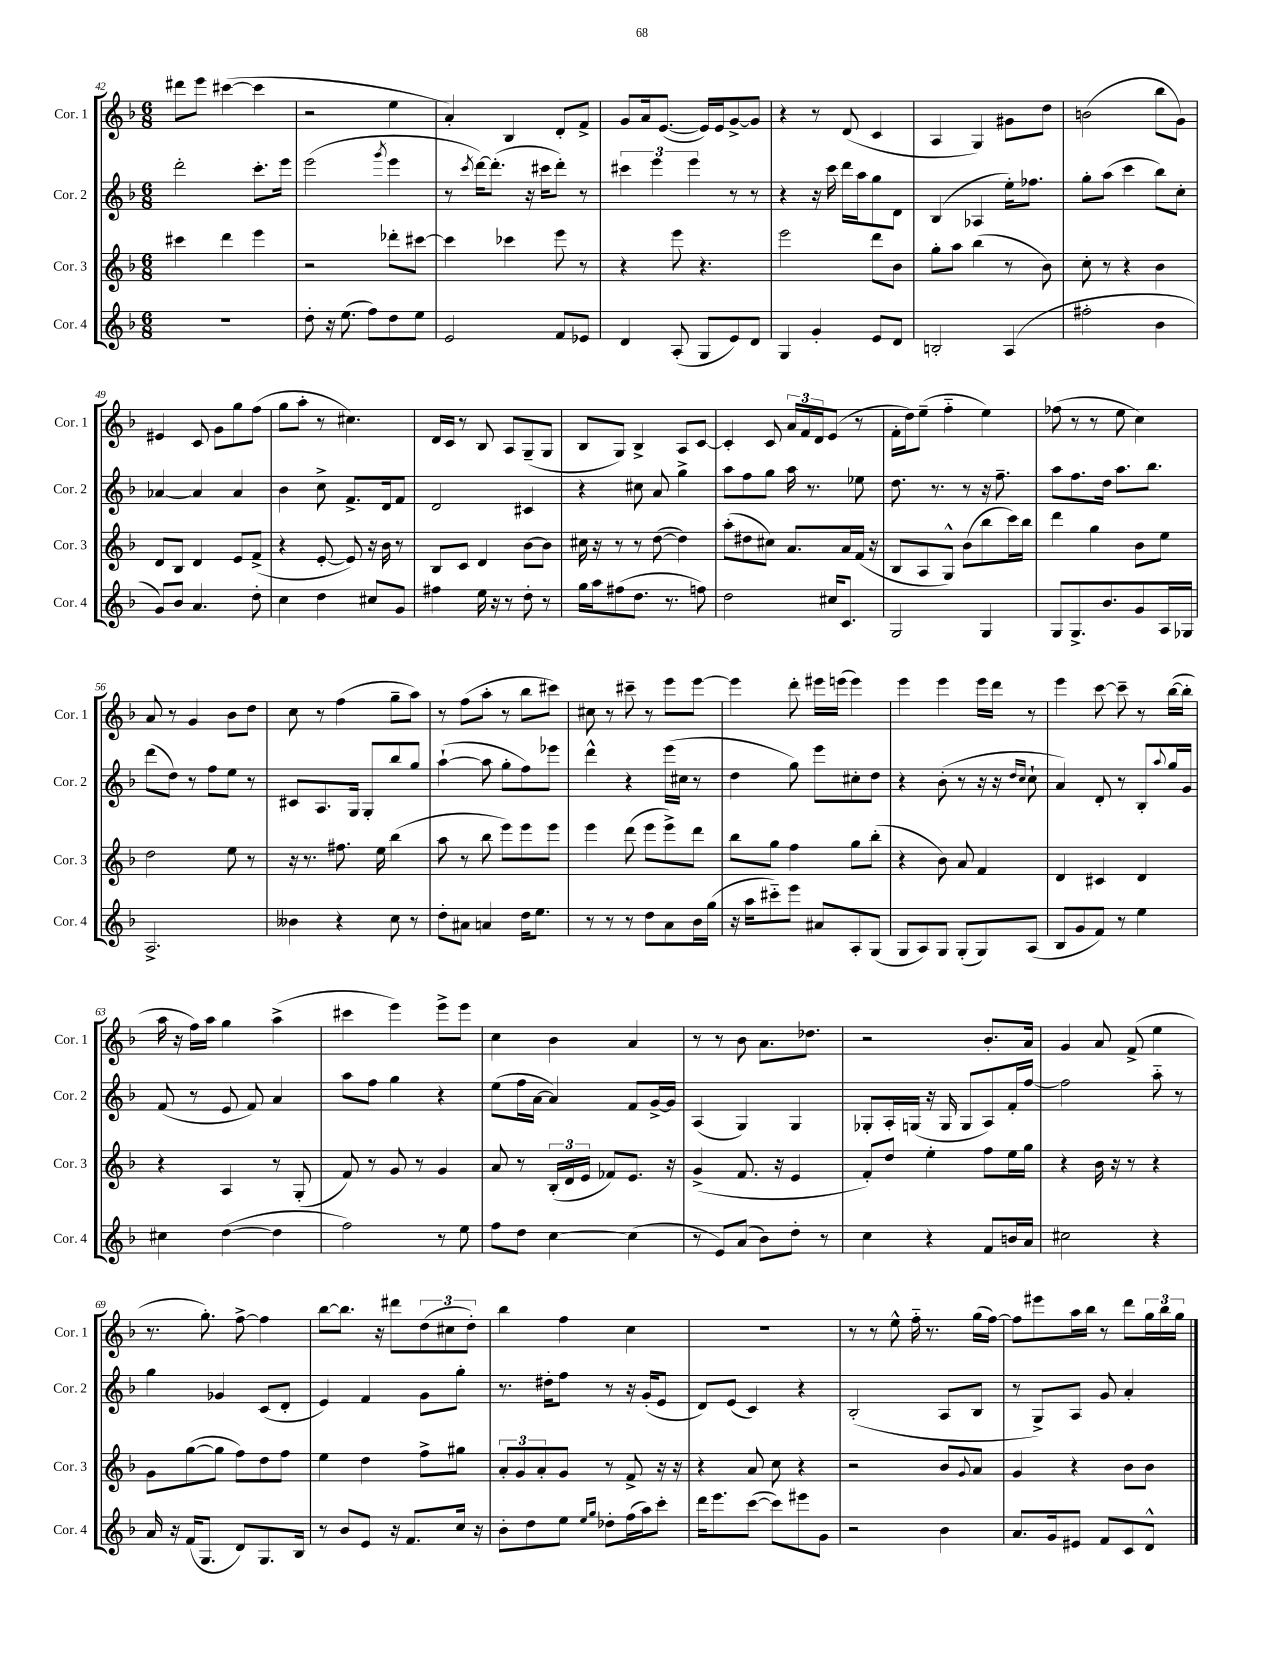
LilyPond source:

<<
\new StaffGroup <<
\new Staff = "s0" \with { instrumentName = "Cor. 1" shortInstrumentName = "Cor. 1" } {
    \clef treble \key f \major \numericTimeSignature \time 6/8
    dis'''8 e'''8 cis'''4~( cis'''4 |
    r2 e''4 |
    a'4-.) bes4 d'8-. f'8-> |
    g'8 a'16 e'8.~( e'16) e'16 g'8~-> g'8 |
    r4 r8 d'8( c'4 |
    a4 g4) gis'8 d''8 |
    b'2( bes''8 g'8) |
    eis'4 c'8 g'8 g''8 f''8( |
    g''8 a''8-. r8 cis''4.) |
    d'16 c'16 r8 bes8 a8 g8--( g8 |
    bes8 g8) bes4-> a8 c'8~ |
    c'4-. c'8 \tuplet 3/2 { a'16 f'16 d'16 } e'8( r8 |
    f'16-. d''16) e''8--( f''4-_ e''4) |
    fes''8( r8 r8 e''8 c''4) |
    a'8 r8 g'4 bes'8 d''8 |
    c''8 r8 f''4( g''8-- a''8) |
    r8 f''8( a''8-. r8 bes''8 cis'''8) |
    cis''8 r8 cis'''8-- r8 e'''8 e'''8~ |
    e'''4 d'''8-. eis'''16 e'''16( e'''4) |
    e'''4 e'''4 e'''16 d'''16 r8 |
    e'''4 c'''8~ c'''8-- r8 bes''16~( bes''16-. |
    a''16 r16 f''16) a''16 g''4 a''4->( |
    cis'''4 e'''4) e'''8-> e'''8 |
    c''4 bes'4 a'4 |
    r8 r8 bes'8 a'8. des''8. |
    r2 bes'8.-. a'16 |
    g'4 a'8 f'8->( e''4 |
    r8. g''8.-.) f''8~-> f''4 |
    bes''8~ bes''8. r16 dis'''8 \tuplet 3/2 { d''8( cis''8 d''8-.) } |
    bes''4 f''4 c''4 |
    R2. |
    r8 r8 e''8-^ f''16-_ r8. g''16( f''16~) |
    f''8 eis'''8 a''16 bes''16 r8 d'''8 \tuplet 3/2 { g''16 bes''16 g''16 } \bar "|." |
}
\new Staff = "s1" \with { instrumentName = "Cor. 2" shortInstrumentName = "Cor. 2" } {
    \clef treble \key f \major \numericTimeSignature \time 6/8
    d'''2-. c'''8.-. e'''16 |
    e'''2( \acciaccatura { g'''8 } e'''4 |
    r8 \acciaccatura { c'''8 } d'''16~) d'''8.-.( r16 cis'''16 d'''8-.) r8 |
    \tuplet 3/2 { cis'''4 e'''4 e'''4 } r8 r8 |
    r4 r16 c'''16 d'''16 a''16 g''8 d'8 |
    bes4( aes4 e''16-.) fes''8. |
    g''8-. a''8( c'''4 bes''8) c''8-. |
    aes'4~ aes'4 aes'4 |
    bes'4 c''8-> f'8.-> d'16 f'8 |
    d'2 cis'4 |
    r4 cis''8 a'8 g''4-> |
    a''8 f''8 g''8 a''16 r8. ees''8 |
    d''8. r8. r8 r16 f''8.-- |
    a''8 f''8. d''16 a''8. bes''8. |
    d'''8( d''8) r8 f''8 e''8 r8 |
    cis'8 a8. g16 g8-. bes''8 g''8 |
    a''4~-!( a''8 g''8-. f''8) ees'''8 |
    d'''4-^ r4 e'''16( cis''16 r8 |
    d''4 g''8) e'''8 cis''8-. d''8 |
    r4 bes'8-.( r8 r16 r16 \grace { d''16 c''16 } c''8-! |
    a'4) d'8-. r8 bes8-. \appoggiatura { a''8 } g''16 g'16 |
    f'8( r8 e'8 f'8) a'4 |
    a''8 f''8 g''4 r4 |
    e''8( f''16 a'16~ a'4) f'8 g'16~-> g'16 |
    a4( g4) g4 |
    ges8-. a16-. g16( r16 g16 g8 a8) f'16-. f''16~ |
    f''2 a''8-_ r8 |
    g''4 ges'4 c'8( d'8-. |
    e'4) f'4 g'8 g''8-. |
    r8. dis''16-. f''8 r8 r16 g'16-.( e'8 |
    d'8) e'8( c'4) r4 |
    bes2-.( a8 bes8 |
    r8 g8->) a8 g'8 a'4-. \bar "|." |
}
\new Staff = "s2" \with { instrumentName = "Cor. 3" shortInstrumentName = "Cor. 3" } {
    \clef treble \key f \major \numericTimeSignature \time 6/8
    cis'''4 d'''4 e'''4 |
    r2 des'''8-. cis'''8~ |
    cis'''4 ces'''4 e'''8 r8 |
    r4 e'''8 r4. |
    e'''2 d'''8 bes'8 |
    g''8-. a''8 bes''4( r8 bes'8) |
    c''8-. r8 r4 bes'4 |
    d'8 bes8 d'4 e'8 f'8->( |
    r4 e'8~-. e'8) r16 bes'16 r8 |
    bes8 c'8 d'4 bes'8~ bes'8 |
    cis''16 r16 r8 r8 d''8~( d''4) |
    a''8-.( dis''8 cis''8) a'8. a'16 f'16( r16 |
    bes8 a8 g8-^) bes'8( bes''8 c'''16) bes''16 |
    d'''4 g''4 bes'8 e''8 |
    d''2 e''8 r8 |
    r16 r8. fis''8. e''16 bes''4( |
    a''8 r8 bes''8 e'''8) e'''8 e'''8 |
    e'''4 d'''8( e'''8 e'''8->) d'''8 |
    bes''8 g''8 f''4 g''8 bes''8-.( |
    r4 bes'8) a'8 f'4 |
    d'4 cis'4 d'4 |
    r4 a4 r8 g8-.( |
    f'8) r8 g'8 r8 g'4 |
    a'8 r8 \tuplet 3/2 { bes16-.( d'16 e'16 } fes'8) e'8. r16 |
    g'4->( f'8. r16 e'4 |
    f'8-.) d''8 e''4-. f''8 e''16 g''16 |
    r4 bes'16 r16 r8 r4 |
    g'8 g''8~( g''8 f''8) d''8 f''8 |
    e''4 d''4 f''8-> gis''8 |
    \tuplet 3/2 { a'8-. g'8 a'8-. } g'8 r8 f'8-> r16 r16 |
    r4 a'8 c''8 r4 |
    r2 bes'8 \appoggiatura { g'8 } a'8 |
    g'4 r4 bes'8 bes'8 \bar "|." |
}
\new Staff = "s3" \with { instrumentName = "Cor. 4" shortInstrumentName = "Cor. 4" } {
    \clef treble \key f \major \numericTimeSignature \time 6/8
    R2. |
    d''8-. r16 e''8.( f''8) d''8 e''8 |
    e'2 f'8 ees'8 |
    d'4 a8-.( g8 e'8) d'8 |
    g4 g'4-. e'8 d'8 |
    b2-. a4( |
    fis''2-. bes'4 |
    g'8) bes'8 a'4. d''8-. |
    c''4 d''4 cis''8 g'8 |
    fis''4 e''16 r16 r8 d''8-. r8 |
    g''16 a''16 fis''8( d''8. r8. f''8) |
    d''2 cis''16 c'8. |
    g2 g4 |
    g8 g8.-> bes'8. g'8 a16 ges16 |
    a2.-> |
    beses'4 r4 c''8 r8 |
    d''8-. ais'8 a'4 d''16 e''8. |
    r8 r8 r8 d''8 a'8 bes'16 g''16( |
    r16 a''16 cis'''8-_) e'''8 ais'8 a8-. g8( |
    g8 a8) g8 g8-.( g8) a8( |
    bes8 g'8 f'8) r8 e''4 |
    cis''4 d''4~( d''4 |
    f''2) r8 e''8 |
    f''8 d''8 c''4~ c''4( |
    r8 e'8) a'8( bes'8) d''8-. r8 |
    c''4 r4 f'8 b'16 a'16 |
    cis''2 r4 |
    a'16 r16 f'16( g8. d'8) g8. bes16 |
    r8 bes'8 e'8 r16 f'8. c''16 r16 |
    bes'8-. d''8 e''8 \grace { e''16 g''16 } des''8-. f''16( a''16) c'''8-. |
    d'''16 e'''8. c'''8~( c'''8) eis'''8 g'8 |
    r2 bes'4 |
    a'8. g'16 eis'8 f'8 c'8 d'8-^ \bar "|." |
}
>>
>>
\layout { \context { \Score currentBarNumber = #42 } }
